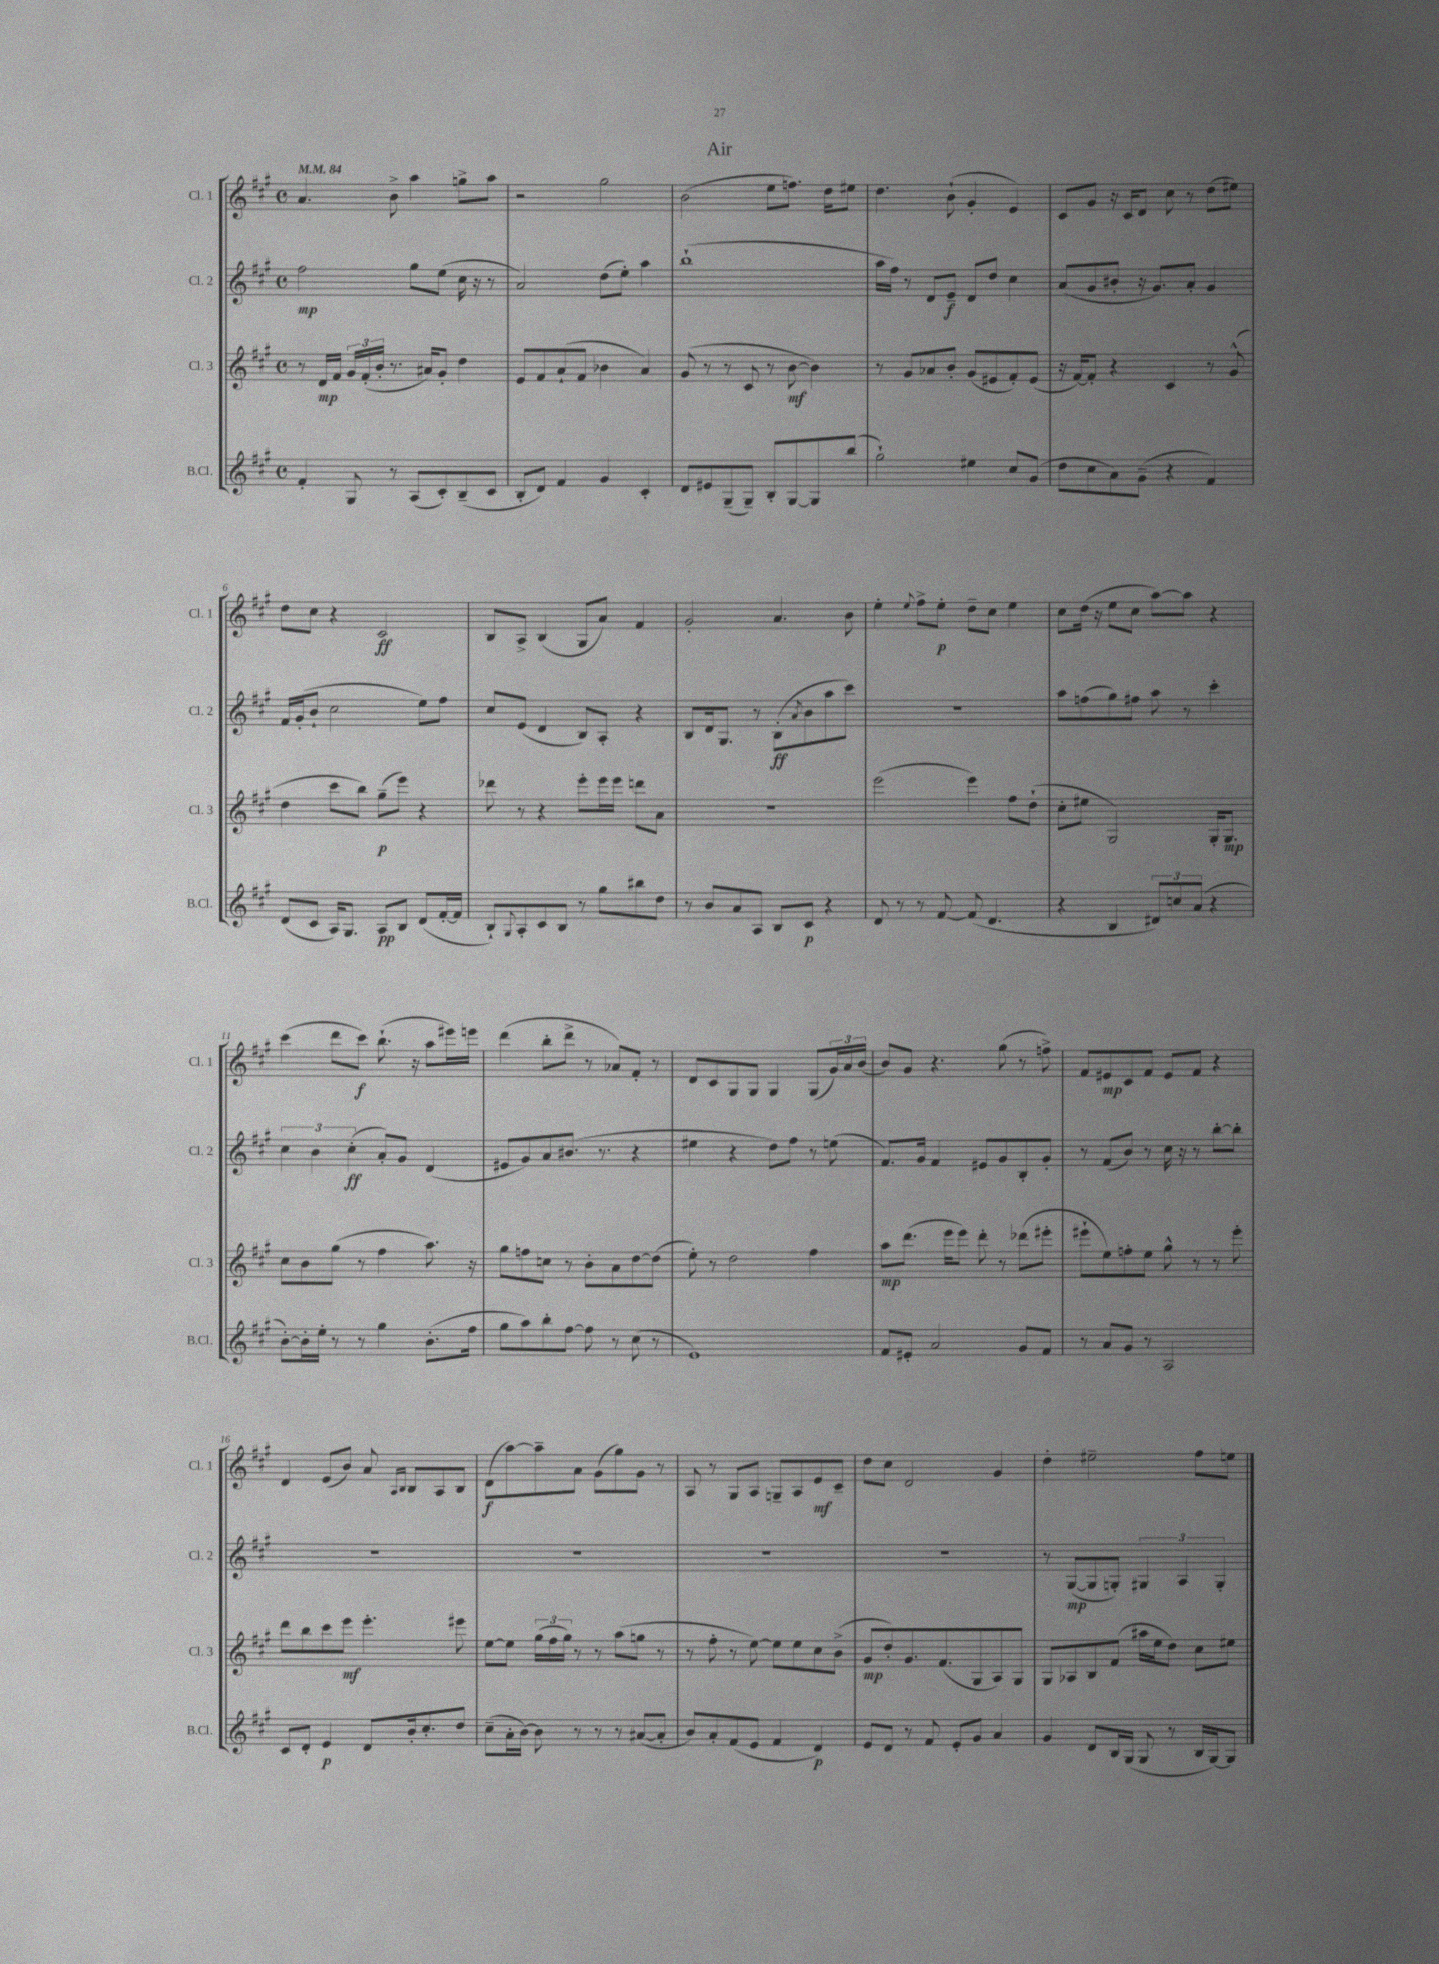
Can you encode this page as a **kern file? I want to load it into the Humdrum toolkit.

**kern	**kern	**kern	**kern
*staff4	*staff3	*staff2	*staff1
*clefG2	*clefG2	*clefG2	*clefG2
*k[f#c#g#]	*k[f#c#g#]	*k[f#c#g#]	*k[f#c#g#]
*M4/4	*M4/4	*M4/4	*M4/4
*met(c)	*met(c)	*met(c)	*met(c)
*MM84	*MM84	*MM84	*MM84
4f#'	8r	2ff#	4.a
.	16d	.	.
.	16f#	.	.
8G#	24g#	.	.
.	(24f#'	.	.
.	24b'	.	.
8r	8.r	.	8b^
(8A	.	8gg#	4aa
.	16a#)	.	.
8c#')	8g#'	(8ee	.
(8B~	4dd	16cc#	8gg^
.	.	16r	.
8c#	.	8r	8aa
=	=	=	=
8B'	8e	2a)	2r
8d)	8f#	.	.
4f#	(8a`	.	.
.	8f#	.	.
4g#	4b-	(8dd	2gg#
.	.	8ee')	.
4c#'	4a)	4aa	.
=	=	=	=
8d	(8g#	(1bb`	(2b
8e#	8r	.	.
(8G#~	8r	.	.
8G#~)	8c#	.	.
8B'	8r	.	8ee
[8G#	[8b	.	8.ff)
8G#]	4b])	.	.
.	.	.	16dd
(8bb	.	.	8ee#
=	=	=	=
2gg#`)	8r	16aa	4.dd
.	.	16ff#)	.
.	8g#	8r	.
.	8a-	8d	.
.	8b'	8e~	(8b`
4ee#	(8g#	8d	4g#'
.	8e#	8dd	.
8cc#	8f#')	4cc#	4e)
(8g#	(8e#	.	.
=	=	=	=
8dd	16r	(8a	8c#
.	[16f#)	.	.
8cc#	8f#']	8g#	8g#
8a)	4r	8b#'	16r
.	.	.	16c#
(8g#~	.	16r	8d
.	.	8.g#)	.
4r	4c#	.	8cc#
.	.	8a'	8r
4f#)	8r	4g#	(8dd
.	(8g#^^	.	8ee#)
=	=	=	=
(8d	4dd	16f#	8dd
.	.	(16g#'	.
8c#	.	8b`	8cc#
16A)	8ccc#	2cc#	4r
8.G#	.	.	.
.	8bb)	.	.
8A	(8gg#~	.	2c#
8B	8eee)	.	.
(8d	4r	8ee)	.
[16f#'	.	8ff#	.
16f#]	.	.	.
=	=	=	=
8B`)	8ddd-	8cc#	8B
8qqG#	.	.	.
8A'	8r	(8e	8A^
8c#	4r	4d	(4B
8B	.	.	.
8r	8eee'	8B)	8G#
8gg#	16eee	8A'	8a)
.	16eee	.	.
8bb#	8ddd	4r	4f#
8dd	8a	.	.
=	=	=	=
8r	1r	8B	2g#'
8b	.	16d	.
.	.	8.G#	.
8a	.	.	.
8A	.	8r	.
8B	.	(8B'	4.a
.	.	8qa	.
8c#	.	8b	.
4r	.	8aa	.
.	.	8ccc#)	8b
=	=	=	=
8d	(2eee	1r	4ee'
8r	.	.	.
.	.	.	8qqee
8r	.	.	8ff#^
[8f#	.	.	8ee'
(8f#]	4eee)	.	8dd~
4.d	.	.	8cc#
.	8ff#	.	4ee
.	(8dd`	.	.
=	=	=	=
4r	8cc#'	8aa	8cc#
.	8ee#	(8ff	(16dd
.	.	.	16r
4B	2G#)	8gg#)	8ee
.	.	8ff#	8cc#
12d#)	.	8aa	[8aa)
12cc	.	.	.
.	.	8r	8aa]
(12a	.	.	.
4r	16G#'	4ccc#'	4r
.	8.G#	.	.
=	=	=	=
[8b')	8cc#	6cc#	(4ccc#
16b']	8b	.	.
.	.	6b	.
16ee'	.	.	.
8r	(8gg#	.	8ddd
.	.	(6cc#'	.
8r	8r	.	8ccc#)
4gg#	4ff#	8a')	(8.bb`
.	.	8g#	.
.	.	.	16r
(8.b'	8.aa)	(4d	8aa
.	.	.	16eee#)
16ff#	16r	.	16eee
=	=	=	=
8gg#	8gg#	8e#	(4ddd
8aa)	8ff	8g#)	.
8bb'	8cc	8a	8bb'
[8ff#	8r	(8.b#	8ddd^
8ff#]	8b'	.	8r
.	.	8.r	.
8r	8a	.	8a-)
(8cc#	[8dd	4r	8f#'
8r	(8dd]	.	8r
=	=	=	=
1e)	8ee')	4ee#	8d
.	8r	.	8c#
.	2dd	4r	8G#
.	.	.	8G#
.	.	8dd)	4G#
.	.	8ff#	.
.	4ff#	8r	(8G#
.	.	(8ee	24g#)
.	.	.	24a
.	.	.	(24b
=	=	=	=
8f#	8aa	8.f#)	8b)
8e#'	(8.ddd	.	8g#
.	.	16g#	.
2a	.	4f#	4.r
.	16eee	.	.
.	8eee)	.	.
.	8ddd'	8e#	.
.	8r	8g#	(8gg#
8g#	(8ddd-	8B'	8r
8f#	8eee#'	8g#'	8ff^)
=	=	=	=
8r	8eee#`	8r	8f#
8a	8ee)	(8f#	8e#
8g#	8ff'	8b)	8c#
8r	8ee	8r	8f#
2A	8gg#^^	16cc#	8e#
.	.	16r	.
.	8r	8r	8f#
.	8r	[8bb'	4r
.	8eee#'	8bb']	.
=	=	=	=
8c#	8ddd	1r	4d
8d'	8bb	.	.
4e	8ccc#	.	(8e
.	8eee	.	8b)
8d	4.eee'	.	8a
.	.	.	16qqA
.	.	.	16qqB
16b'	.	.	8B
8.cc#'	.	.	.
.	.	.	8A
8dd	8eee#	.	8B
=	=	=	=
(8cc#~	[8ee	1r	(8d
16a'	8ee]	.	[8aa)
[16b)	.	.	.
8b]	(24gg#	.	8aa~]
.	24ff#	.	.
.	24gg#)	.	.
8r	8r	.	8a
8r	8r	.	(8g#
8r	(8aa	.	8gg#)
([8a#	8gg	.	8g#
8a#']	8r	.	8r
=	=	=	=
8b)	8r	1r	8A
8a'	8ff#'	.	8r
(8f#	8r	.	8G#
8e	[8ee)	.	8A
4f#	8ee]	.	8G~
.	8ee	.	8A
4d)	8cc#	.	8e
.	(8b^	.	8c#~
=	=	=	=
8e	8g#	1r	8dd
8d	8dd')	.	8cc#
8r	8.g#	.	2d
8f#	.	.	.
.	(8.f#	.	.
8e'	.	.	.
8g#	8G#	.	.
4a	8A)	.	4g#
.	8G#	.	.
=	=	=	=
4g#	8G#	8r	4dd'
.	8A-	([8G#	.
8d	8B	8G#]	2ee#~
16B	(8f#	8G')	.
(16G#	.	.	.
8G#	16aa#	6G#	.
.	16ee	.	.
8r	8dd)	.	.
.	.	6A	.
16B	8cc#	.	8ff#
[16G#)	.	.	.
.	.	6G#'	.
8G#]	8ee#	.	8ee
==	==	==	==
*-	*-	*-	*-
